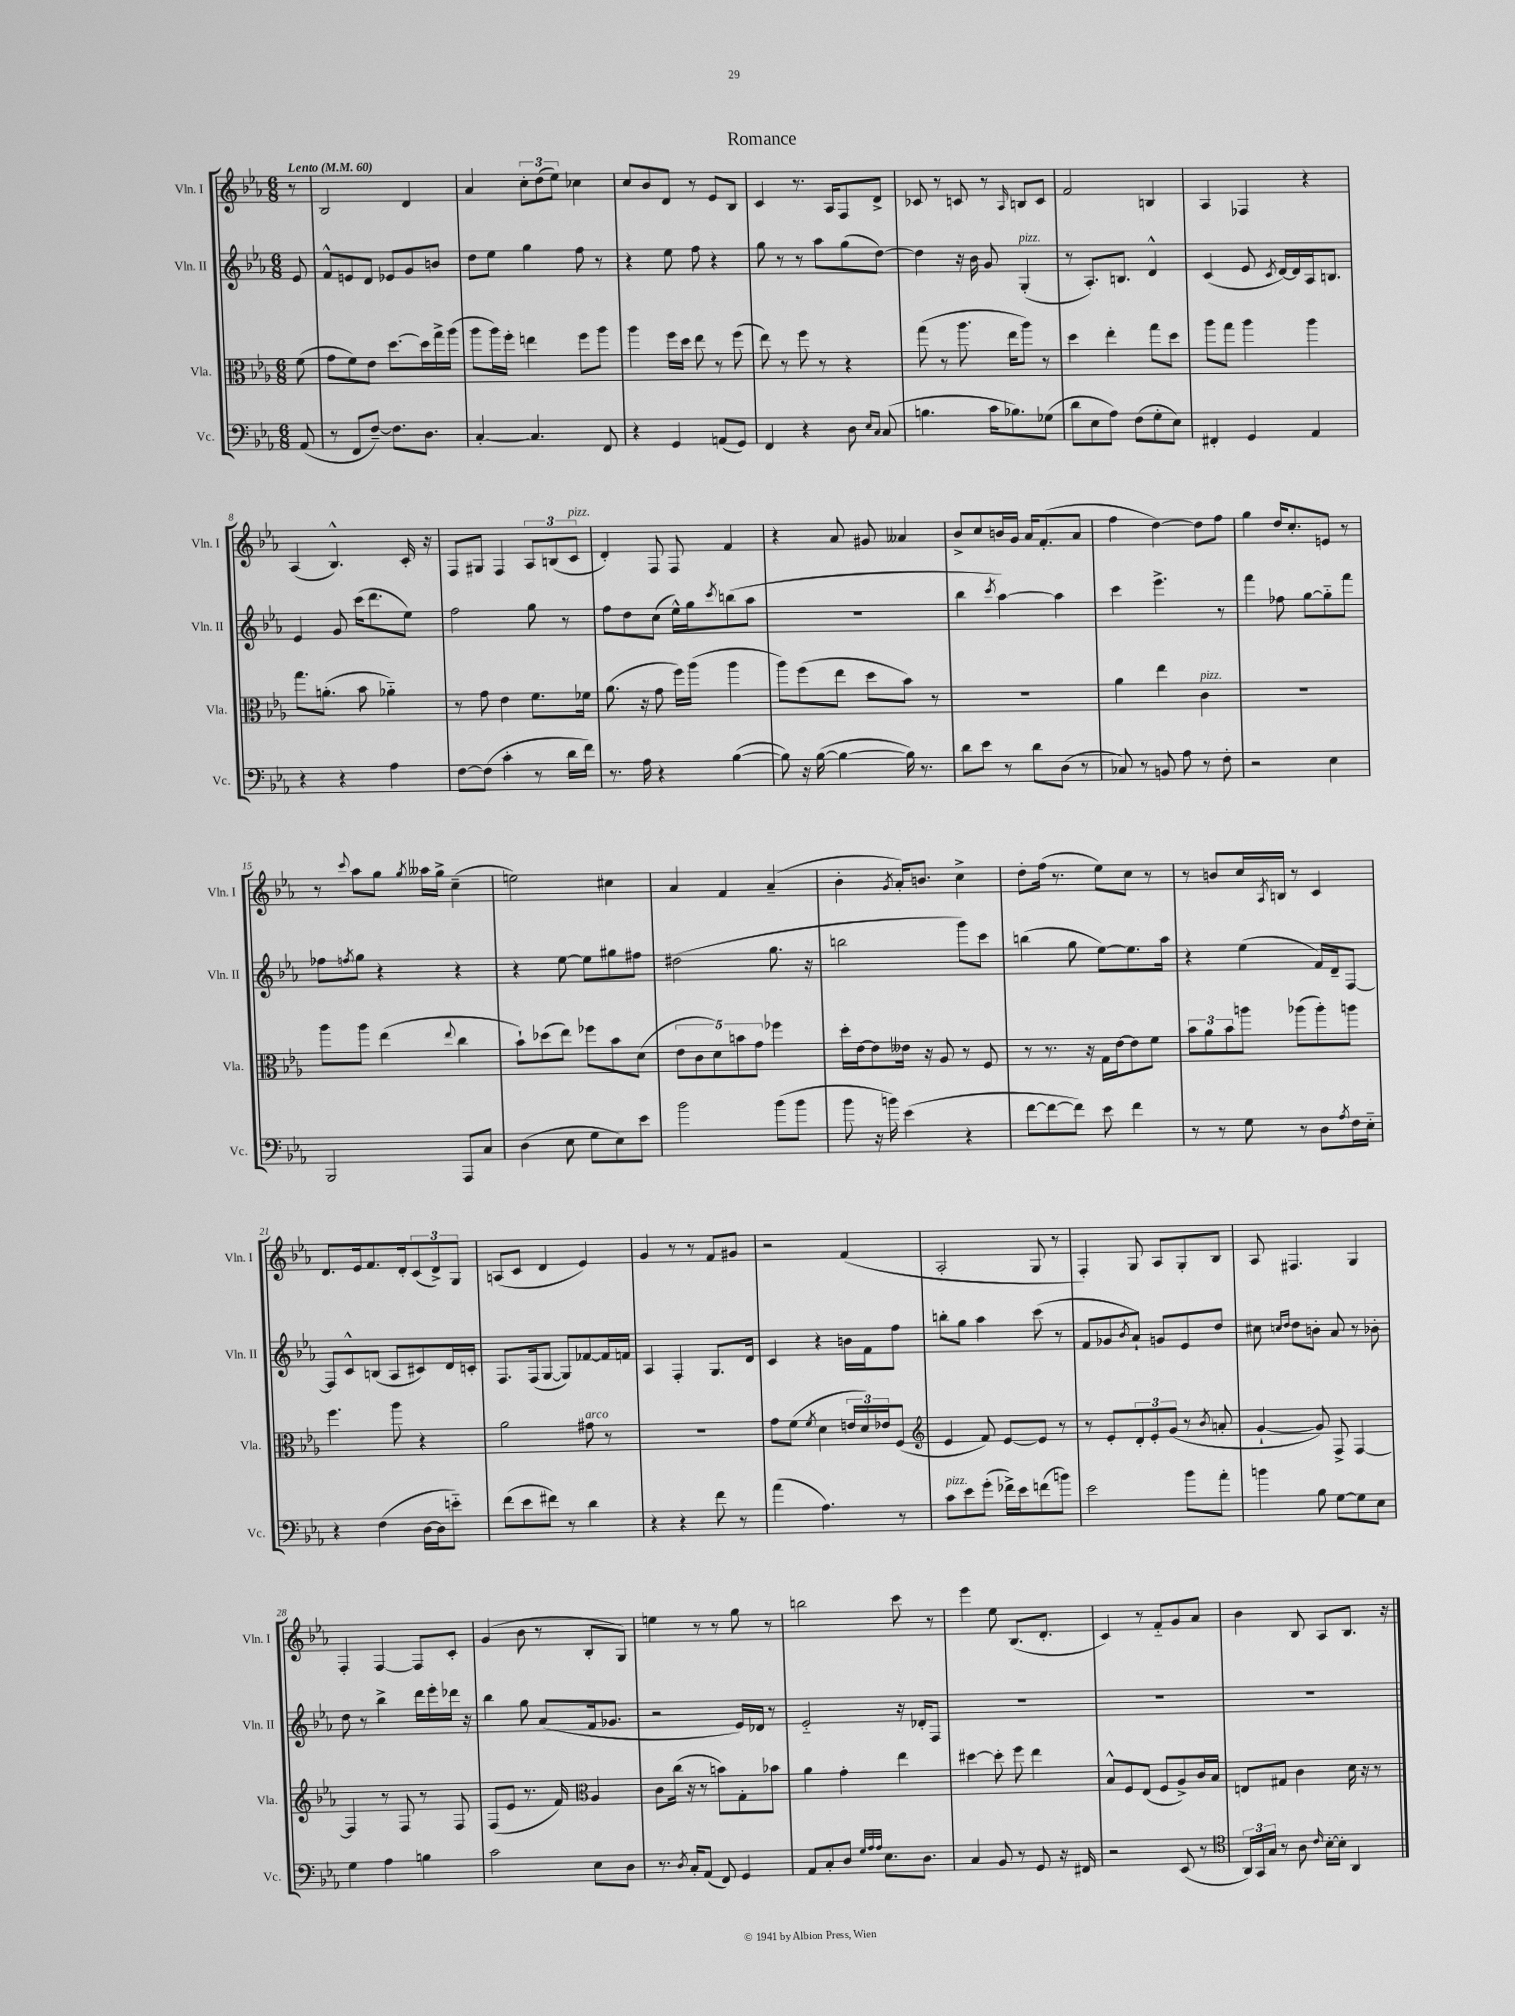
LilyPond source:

\header { title = "Romance" }
<<
\new StaffGroup <<
\new Staff = "s0" \with { instrumentName = "Vln. I" shortInstrumentName = "Vln. I" } {
    \clef treble \key ees \major \numericTimeSignature \time 6/8 \partial 8 \tempo "Lento" 4 = 60
    r8 |
    bes2 d'4 |
    aes'4 \tuplet 3/2 { c''8-. d''8( ees''8) } ces''4 |
    c''8 bes'8 d'8 r8 ees'8 bes8 |
    c'4 r8. aes16 f8 d'8-> |
    ces'8 r8 c'8 r8 \grace { aes16 } b8 c'8 |
    f'2 b4 |
    aes4 fes4 r4 |
    aes4( bes4.-^) c'16-. r16 |
    f8 gis8 f4 \tuplet 3/2 { aes8 b8( c'8^\markup { \italic "pizz." } } |
    d'4-.) f8 f8 f'4 |
    r4 aes'8 gis'8 aeses'4 |
    bes'8-> c''8 b'16 g'16 aes'16 f'8.-.( aes'8 |
    f''4 d''4~) d''8 f''8 |
    g''4 d''16 c''8.-. e'8 r8 |
    r8 \appoggiatura { c'''8 } aes''8 g''8 \acciaccatura { g''8 } aeses''16 g''16-> c''4--( |
    e''2) cis''4 |
    aes'4 f'4 aes'4--( |
    bes'4-. \acciaccatura { g'8 } aes'16-.) b'8. c''4-> |
    d''8-. f''16( r8. ees''8) c''8 r8 |
    r8 b'8 c''16 \acciaccatura { aes8 } b16 r8 c'4 |
    d'8. ees'16 f'8. d'16-. \tuplet 3/2 { c'8( d'8->) g8 } |
    a8( c'8 d'4 ees'4) |
    g'4 r8 r8 f'8 gis'8 |
    r2 f'4( |
    aes2-. g8 r8 |
    f4-.) g8 aes8 g8-. bes8 |
    aes8 fis4. g4 |
    f4-. f4~ f8 c'8-. |
    g'4( bes'8 r8 bes8-. g8) |
    e''4 r8 r8 g''8 r8 |
    b''2 c'''8 r8 |
    ees'''4 ees''8 bes8.( d'8.-. |
    c'4) r8 f'8-_ g'8 aes'8 |
    bes'4 bes8 aes8 bes8. r16 \bar "|." |
}
\new Staff = "s1" \with { instrumentName = "Vln. II" shortInstrumentName = "Vln. II" } {
    \clef treble \key ees \major \numericTimeSignature \time 6/8 \partial 8
    ees'8 |
    f'8-^ e'8 d'8 ees'8 g'8 b'8 |
    d''8 ees''8 g''4 f''8 r8 |
    r4 ees''8 f''8 r4 |
    g''8 r8 r8 aes''8 g''8( d''8~) |
    d''4 r16 bes'16 g'8 g4-.^\markup { \italic "pizz." }( |
    r8 aes8.-.) b8. d'4-^ |
    c'4( ees'8 \acciaccatura { c'8 } d'16~) d'16 aes16 b8. |
    ees'4 g'8 c'''16( d'''8. ees''8) |
    f''2 g''8 r8 |
    f''8 d''8 c''8( ees''16-^) g''16 \acciaccatura { c'''8 } b''8( aes''8 |
    R2. |
    bes''4 \acciaccatura { c'''8 } aes''4~) aes''4 |
    c'''4 ees'''4.-> r8 |
    f'''4 fes''8 g''8~ g''8-_ f'''8 |
    fes''8 \acciaccatura { f''8 } g''8 r4 r4 |
    r4 ees''8~ ees''8 gis''8 fis''8 |
    dis''2( g''8. r16 |
    b''2 g'''8) c'''8 |
    b''4( g''8 ees''8~) ees''8. aes''16 |
    r4 ees''4( f'16) d'16-- f8~ |
    f8 c'8-^ b8( aes8 cis'8) d'16 c'16-. |
    f8. f16( g8~ g8) fes'8~ fes'16 f'16 |
    aes4 f4-. g8. d'16 |
    c'4 r4 b'16 f'16 f''8 |
    b''8-. g''8 aes''4 c'''8( r8 |
    f'8 ges'8 \acciaccatura { bes'8 } aes'8-!) g'8 ees'8 d''8 |
    cis''8 \grace { c''16 d''16 } d''8 b'8-. aes'8 r8 bes'8-. |
    d''8 r8 bes''4-> d'''16 ees'''16-. des'''16 r16 |
    bes''4 g''8 aes'8( f'16 ges'8. |
    r2 ees'16) des'16 r8 |
    ees'2-_ r16 des'16-. f8 |
    R2. |
    R2. |
    R2. \bar "|." |
}
\new Staff = "s2" \with { instrumentName = "Vla." shortInstrumentName = "Vla." } {
    \clef alto \key ees \major \numericTimeSignature \time 6/8 \partial 8
    f'8( |
    g'8 f'8) ees'8 d''8.~ d''16 g''16-> aes''16( |
    aes''8 aes''16) f''16-. e''4 f''8 aes''8 |
    aes''4 f''16 d''16 ees''8 r8 f''8( |
    ees''8) r8 f''8 r8 r4 |
    g''8( r8 aes''8. ees''16 aes''8) r8 |
    d''4 ees''4-. g''8 d''8 |
    aes''8 g''8 aes''4 aes''4 |
    g''8. a'8.-.( bes'8 aes'4-_) |
    r8 g'8 ees'4 f'8. fes'16 |
    aes'8.( r16 g'8 f''16) aes''16( aes''4 |
    aes''8) f''8( ees''8 d''8 bes'8) r8 |
    R2. |
    aes'4 ees''4 c'4^\markup { \italic "pizz." } |
    R2. |
    aes''8 aes''8 ees''4( \appoggiatura { ees''8 } c''4 |
    bes'8-!) des''8( ees''8) fes''8 bes'8 d'8( |
    \tuplet 5/4 { ees'8 c'8 d'8) b'8 g'8 } fes''4 |
    d''16-. ees'16~ ees'8 eeses'16 r16 aes8 r8 f8 |
    r8 r8. r16 g16 ees'16~ ees'8 f'8 |
    \tuplet 3/2 { bes'8 aes'8 bes'8 } a''8 aes''8( aes''8-.) a''8 |
    f''4. aes''8 r4 |
    aes'2 gis'8^\markup { \italic "arco" } r8 |
    R2. |
    g'8 f'8( \acciaccatura { f'8 } d'4 \tuplet 3/2 { e'16 d'16) ees'16 } f8( |
    \clef treble ees'4 f'8) ees'8~ ees'8 r8 |
    r8 ees'8-. \tuplet 3/2 { d'8-. ees'8-. g'8( } r8 \acciaccatura { bes'8 } a'8-. |
    g'4~-! g'8) f8-> f4~ |
    f4 r8 f8 r8 f8 |
    f8( ees'8 r8. f'16) \clef alto aes4 |
    c'8 c''16( r16 r8 b'8) g8-. bes'8 |
    aes'4 g'4-. ees''4 |
    dis''4~ dis''8-. f''8 ees''4 |
    bes8-^ f8 ees8( f8 aes8->) c'16 bes16 |
    e8 gis8 c'4 d'16 r16 r8 \bar "|." |
}
\new Staff = "s3" \with { instrumentName = "Vc." shortInstrumentName = "Vc." } {
    \clef bass \key ees \major \numericTimeSignature \time 6/8 \partial 8
    aes,8( |
    r8 f,8 f8~--) f8. d8. |
    c4~-. c4. f,8 |
    r4 g,4 a,8( g,8) |
    f,4 r4 d8 \grace { ees16 c16 } c8( |
    b4. c'16 bes8.) ges8( |
    d'8 ees8 aes8) f8( g8-. ees8) |
    fis,4-. g,4 aes,4 |
    r4 r4 aes4 |
    f8~ f8( c'4-. r8 d'16 f'16) |
    r8. aes16 r4 bes4~( |
    bes8) r16 bes16~( bes4~ bes16) r8. |
    d'8 ees'8 r8 d'8 d8( r8 |
    ces8) r8 b,8 aes8 r8 f8-. |
    r2 ees4 |
    bes,,2 aes,,8 c8 |
    d4( ees8 g8 ees8) ees'8 |
    bes'2 bes'8( bes'8 |
    bes'8 r16 b'16) ees'4( r4 |
    f'8~ f'8~ f'8) ees'8 f'4 |
    r8 r8 g8 r8 d8 \acciaccatura { aes8 } f16 ees16-_ |
    r4 f4( d16~ d16 e'8-_) |
    f'8( ees'8 fis'8) r8 d'4 |
    r4 r4 f'8 r8 |
    aes'4( aes4.) r8 |
    c'8^\markup { \italic "pizz." } ees'8 g'8-.( fes'16->) ees'16 f'8( b'8) |
    ees'2 bes'8 aes'8-. |
    b'4 bes8 g8~ g8 ees8 |
    g4 aes4 b4 |
    c'2 ees8 d8 |
    r8. \acciaccatura { d8 } c16-. aes,8( f,8) g,4 |
    aes,8 c8-. d8 \grace { g32 aes32 aes32 } ees8. d8. |
    c4 bes,8 r8 g,8 r16 fis,16 |
    r2 ees,8( r8 |
    \clef tenor \tuplet 3/2 { aes,16) g,16 g16 } r8 aes8 \grace { c'16 } bes16~-. bes16-. aes,4 \bar "|." |
}
>>
>>
